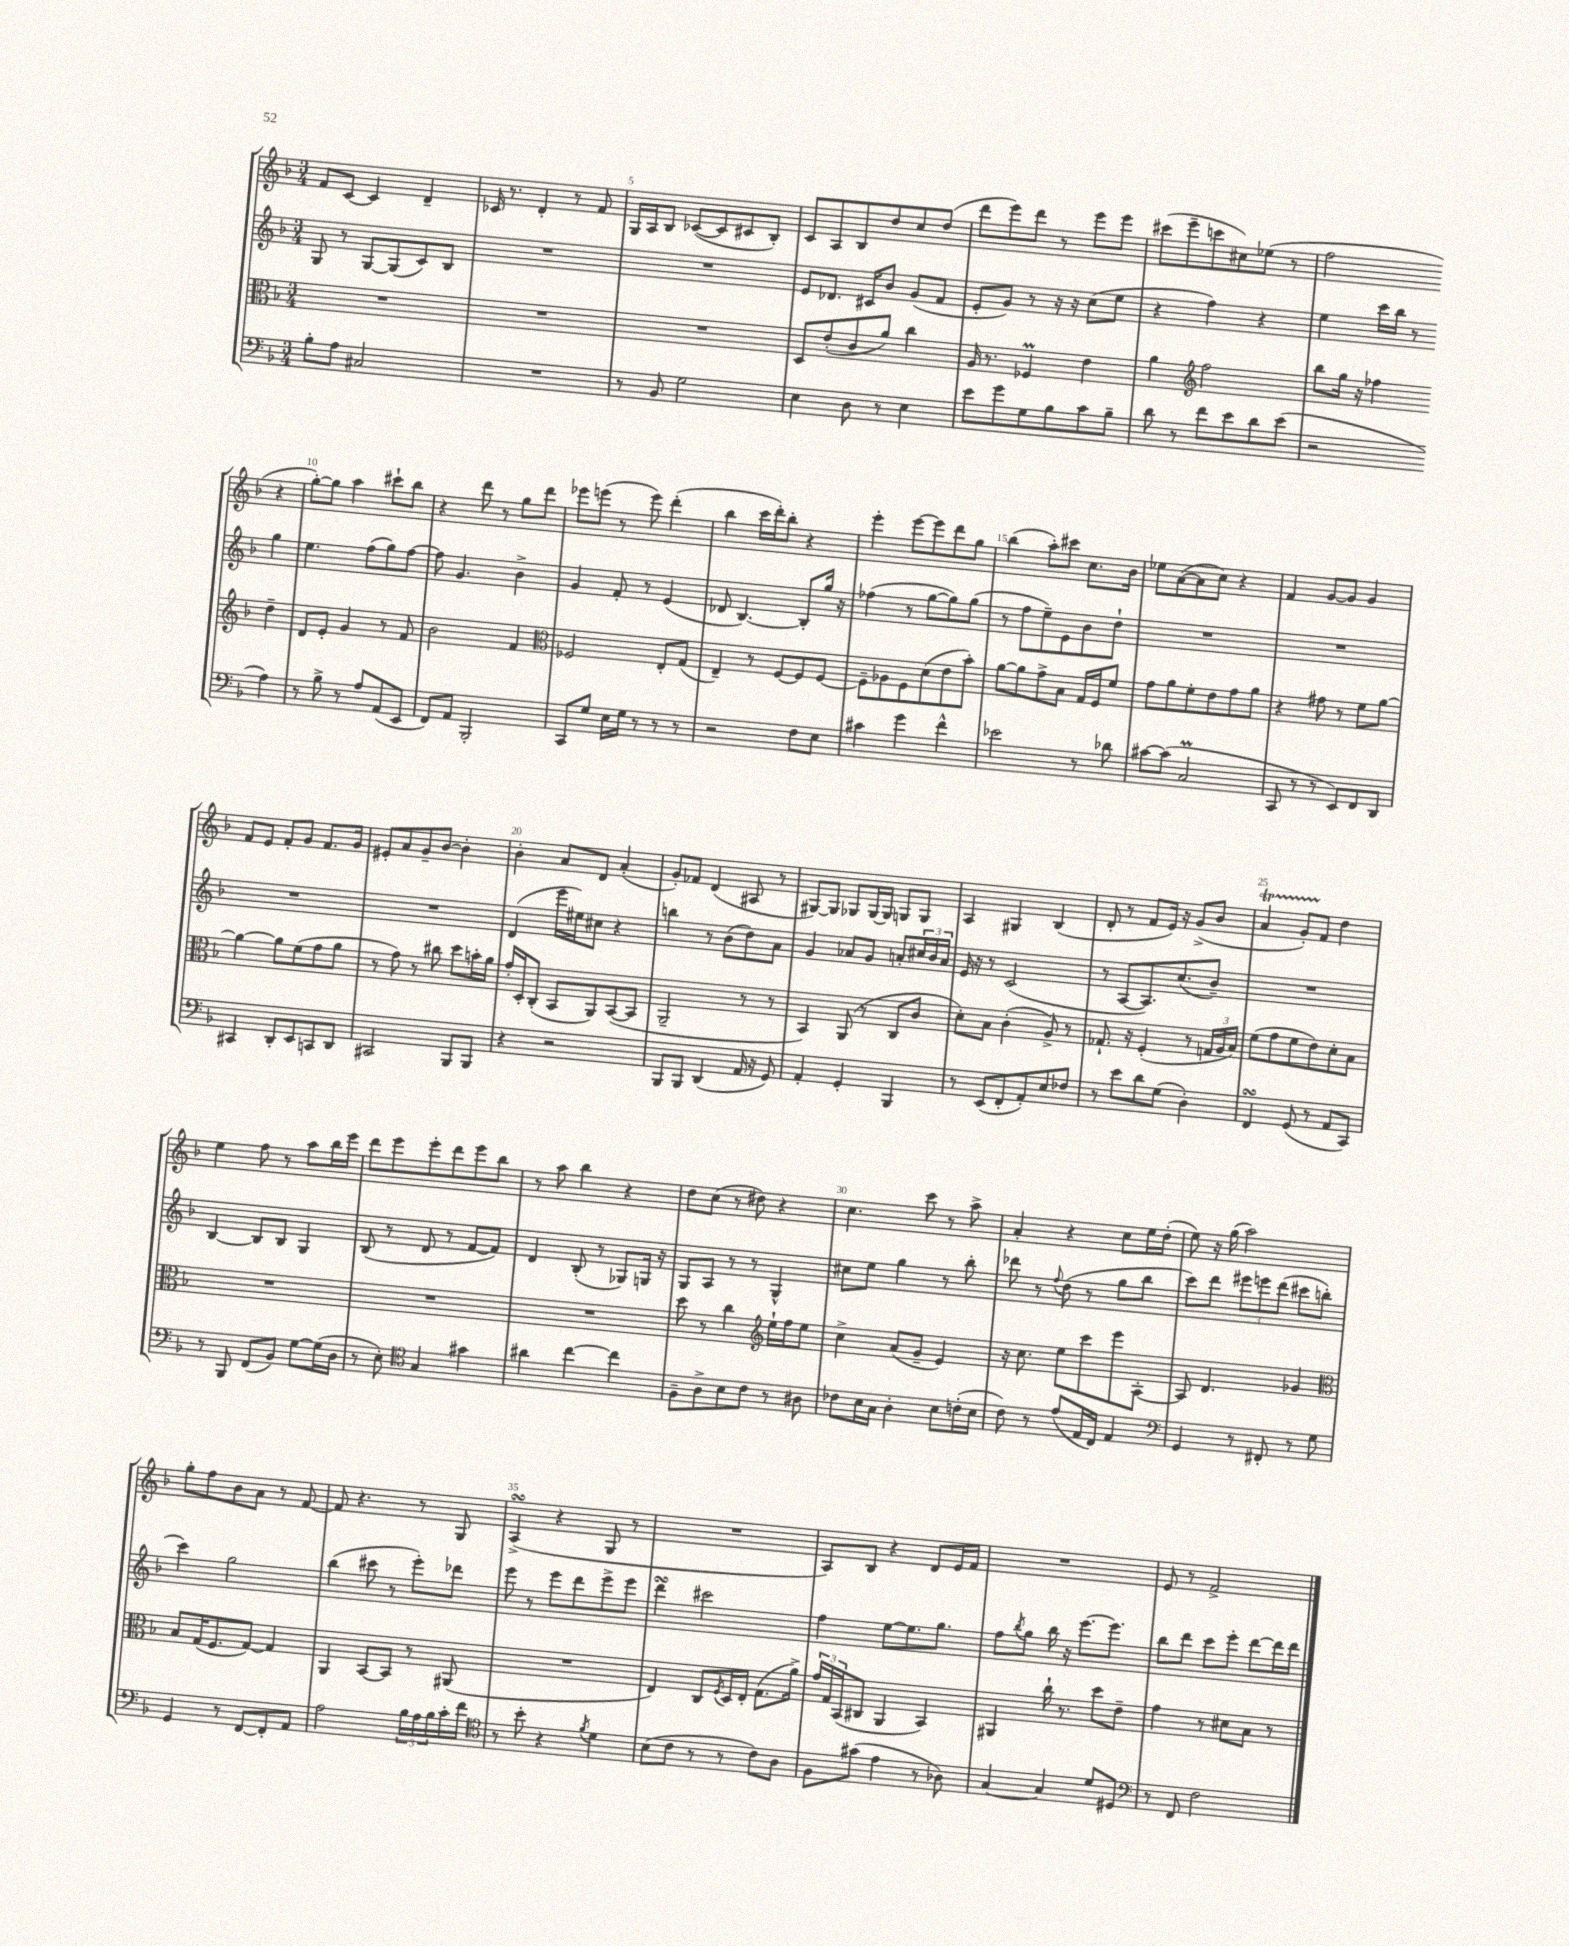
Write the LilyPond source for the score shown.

<<
\new StaffGroup <<
\new Staff = "s0" {
    \clef treble \key f \major \numericTimeSignature \time 3/4
    f'8 c'8~ c'4 d'4-- |
    ces'16 r8. d'4-. r8 f'8 |
    g16 a16 bes8 ces'8~( ces'8 cis'8 bes8-.) |
    c'8 a8 bes8 d''8 c''8 d''8( |
    d'''8 e'''8) d'''8 r8 e'''8 e'''8 |
    cis'''8( e'''8-- c'''8 cis''8) ees''8( r8 |
    f''2 r4 |
    g''8~-.) g''8 a''4 cis'''8-! bes''8 |
    r4 d'''8 r8 g''8 d'''8 |
    ees'''8 e'''8( r8 e'''8) d'''4-.( |
    bes''4 c'''16 d'''16-.) bes''8-. r4 |
    e'''4-. e'''8~ e'''8 d'''8 g''8 |
    bes''4( a''8-.) cis'''8 c''8. bes'16 |
    ees''8 a'8~( a'8 c''8) r4 |
    f'4 g'8~ g'8 g'4 |
    f'8 e'8 f'8-. g'8 f'8. g'16 |
    eis'8-. a'8 g'8-- bes'8~ bes'4-. |
    bes'4-. a'8 d'8 a'4-.( |
    g'8-.) fes'8 d'4( ais8 r8 |
    gis8~) gis8 ges8 ges16~ ges16 g8 g8 |
    a4 gis4 bes4( |
    d'8-. r8 f'8 e'16) r16 g'8->( bes'8 |
    a'4\startTrillSpan g'8-.) f'8\stopTrillSpan d''4 |
    e''4 f''8 r8 a''8 bes''16 e'''16 |
    d'''8 e'''8 e'''8-. d'''8 e'''8 bes''8 |
    r8 a''8 bes''4 r4 |
    d''8 c''8( r8 dis''8) r4 |
    c''4. c'''8 r8 a''8-> |
    a'4-. r4 c''8 e''16 d''16-.( |
    e''8) r16 g''16( a''2) |
    g''8-. f''8 bes'8 a'8 r8 f'8~ |
    f'8 r4. r8 g8 |
    a4->\turn( r4 g8 r8 |
    R2. |
    a8) bes8 r4 d'8 e'16 f'16 |
    R2. |
    e'8 r8 f'2-> \bar "|." |
}
\new Staff = "s1" {
    \clef treble \key f \major \numericTimeSignature \time 3/4
    g8 r8 g8~ g8( c'8) bes8 |
    R2. |
    R2. |
    e'8 des'8. cis'16 bes'8 g'8( f'8 |
    e'8-. g'8) r8 r16 r16 c''8( e''8 |
    r4 f''4) r4 |
    e''4 c'''16 bes''16 r8 g''4 |
    e''4. f''8( g''8) f''8~ |
    f''8 g'4. bes'4-> |
    g'4 f'8-. r8 e'4( |
    des'8 bes4.~) bes8-. g''16 r16 |
    fes''4( r8 g''8~ g''8) g''8( |
    r8 f''8 e''8--) e'8 bes'8 d''8-! |
    R2. |
    R2. |
    R2. |
    R2. |
    d'4( e'''16 eis''16) cis''8 r4 |
    b''4 r8 bes'8( d''8) a'8 |
    g'4 aes'8 g'8 a'8-. \tuplet 3/2 { cis''16 bes'16 a'16 } |
    e'16 r16 r8 c'2( |
    r8 a8~ a8.) c''8.( bes'8--) |
    R2. |
    bes4~ bes8 bes8 g4 |
    bes8( r8 d'8 r8 f'8~ f'8) |
    d'4 bes8-.( r8 ges8) g16 r16 |
    g8 a8 r8 r8 g4-^ |
    cis''8 e''8 g''4 r8 bes''8-. |
    des'''8 r8 \appoggiatura { f''8 } d''8( r8 g''8 bes''8 |
    c'''8) d'''8 \tuplet 3/2 { eis'''8 e'''8 d'''8( } cis'''8 b''8-. |
    c'''4) g''2 |
    bes''4( cis'''8 r8 e'''8-.) des'''8 |
    e'''8 r8 e'''8 d'''8 e'''8-> e'''8 |
    d'''4\turn cis'''2 |
    f''4 e''8~ e''8. g''8. |
    f''8 \acciaccatura { bes''8 } g''8 bes''16 r16 e'''8.~ e'''8. |
    bes''8 d'''8 c'''8 e'''8-. d'''8~ d'''16 d'''16 \bar "|." |
}
\new Staff = "s2" {
    \clef alto \key f \major \numericTimeSignature \time 3/4
    R2. |
    R2. |
    R2. |
    d8 e'8-.( c'8 a'8) c''4 |
    a16 r8. fes4\prall e'4 |
    a'4 \clef treble f''2 |
    bes''8 g''16 r16 fes''4 d''4-- |
    d'8 e'8-. g'4 r8 f'8 |
    bes'2 f'4 |
    \clef alto fes2 e8-. g8( |
    e4--) r8 f8~ f8 f8~ |
    f8-- aes8 f8 d'8( e'8 bes'8-.) |
    a'8~ a'8 g'8-> bes8 g16 f16 f'8 |
    g'8 a'8 f'8-. e'8 g'8 a'8 |
    r4 gis'8 r8 f'8 a'8~ |
    a'4~ a'8 f'8( g'8 a'8 |
    r8 g'8) r8 cis''8 d''8 b'16-. a'16 |
    g'16-. d16-. c8-.( bes,8 a,8) bes,8~( bes,8 |
    a,2-- r8 r8 |
    bes,4) a,8( r8 c8 c'8 |
    d'8-.) bes8 c'4-.( a8->) r8 |
    ges8.-! r16 f4-.( r8 \tuplet 3/2 { g16 a16 bes16) } |
    f'8( g'8 f'8 e'8) d'8-. bes8 |
    R2. |
    R2. |
    R2. |
    d''8 r8 c''4 \clef treble e''16-! f''16 e''8 |
    c''4-> a'8( g'8-- e'4) |
    r16 c''8. e''8 c'''8 e'''8 a8~-. |
    a8 d'4. ges'4 |
    \clef alto bes8 g16( f8. g8~) g4 |
    a,4 bes,8~ bes,8 r8 ais,8( |
    R2. |
    e4) c8 \acciaccatura { f8 } d16 e16-. g8.( a'16->) |
    \tuplet 3/2 { g'16 g16 bes,16( } cis8 a,4 bes,4) |
    ais,4 c''16-! r8. d''8 e'8-- |
    g'4 r8 dis'8 bes8 r8 \bar "|." |
}
\new Staff = "s3" {
    \clef bass \key f \major \numericTimeSignature \time 3/4
    bes8-. a8 cis2 |
    R2. |
    r8 bes,8 g2 |
    e4 d8 r8 e4 |
    e'8 g'8 g8 bes8 c'8 bes8-- |
    d'8 r8 f'8 e'8 d'8 e'8( |
    r2 a4) |
    r8 bes8-> r8 a8 a,8( e,8 |
    f,8) a,8 bes,,2-. |
    c,8 g8 e16 g16 r8 r8 r8 |
    r2 f8 e8 |
    cis'4 g'4 f'4-^ |
    ees'2 r8 des'8 |
    cis'8~ cis'8( c2\prall |
    c,8 r8 r8 e,8) f,8 d,8 |
    cis,4 d,8-. e,8 c,8 d,8 |
    cis,2 bes,,8 bes,,8 |
    r4 r2 |
    bes,,8 bes,,8 d,4( a,16 r16 g,8) |
    a,4-. g,4-. bes,,4 |
    r8 e,8( f,8-. a,8-.) e8 fes8 |
    r8 e'8 d'8 g8( d4-.) |
    f,4\turn g,8( r8 a,8 c,8) |
    r8 bes,,8 f,8( bes,8) g8~ g16( d16 |
    r8 e8-.) \clef tenor g4 gis'4 |
    ais'4 c''4~ c''4 |
    f8-- a8-> bes8 c'8 r8 ais8 |
    ces'8 bes16 g16 a4-. bes8 c'16-.( bes16 |
    c'8) r8 e'8( e16 c16) e4 |
    \clef bass g,4 r8 fis,8-. r8 g8 |
    g,4 r8 f,8~ f,8-. a,8 |
    a2 \tuplet 3/2 { bes16 a16 bes16 } c'16-. f'16 |
    \clef tenor r8 bes'8-. r4 \acciaccatura { f'8 } d'4 |
    bes8( c'8 r8 r8 c'8) a8 |
    f8 gis'8( e'4 r8 aes8) |
    g4~ g4 d'8 dis8 |
    \clef bass r8 f,8 f2 \bar "|." |
}
>>
>>
\layout { \context { \Score currentBarNumber = #3 \override BarNumber.break-visibility = ##(#f #t #t) barNumberVisibility = #(every-nth-bar-number-visible 5) } }
